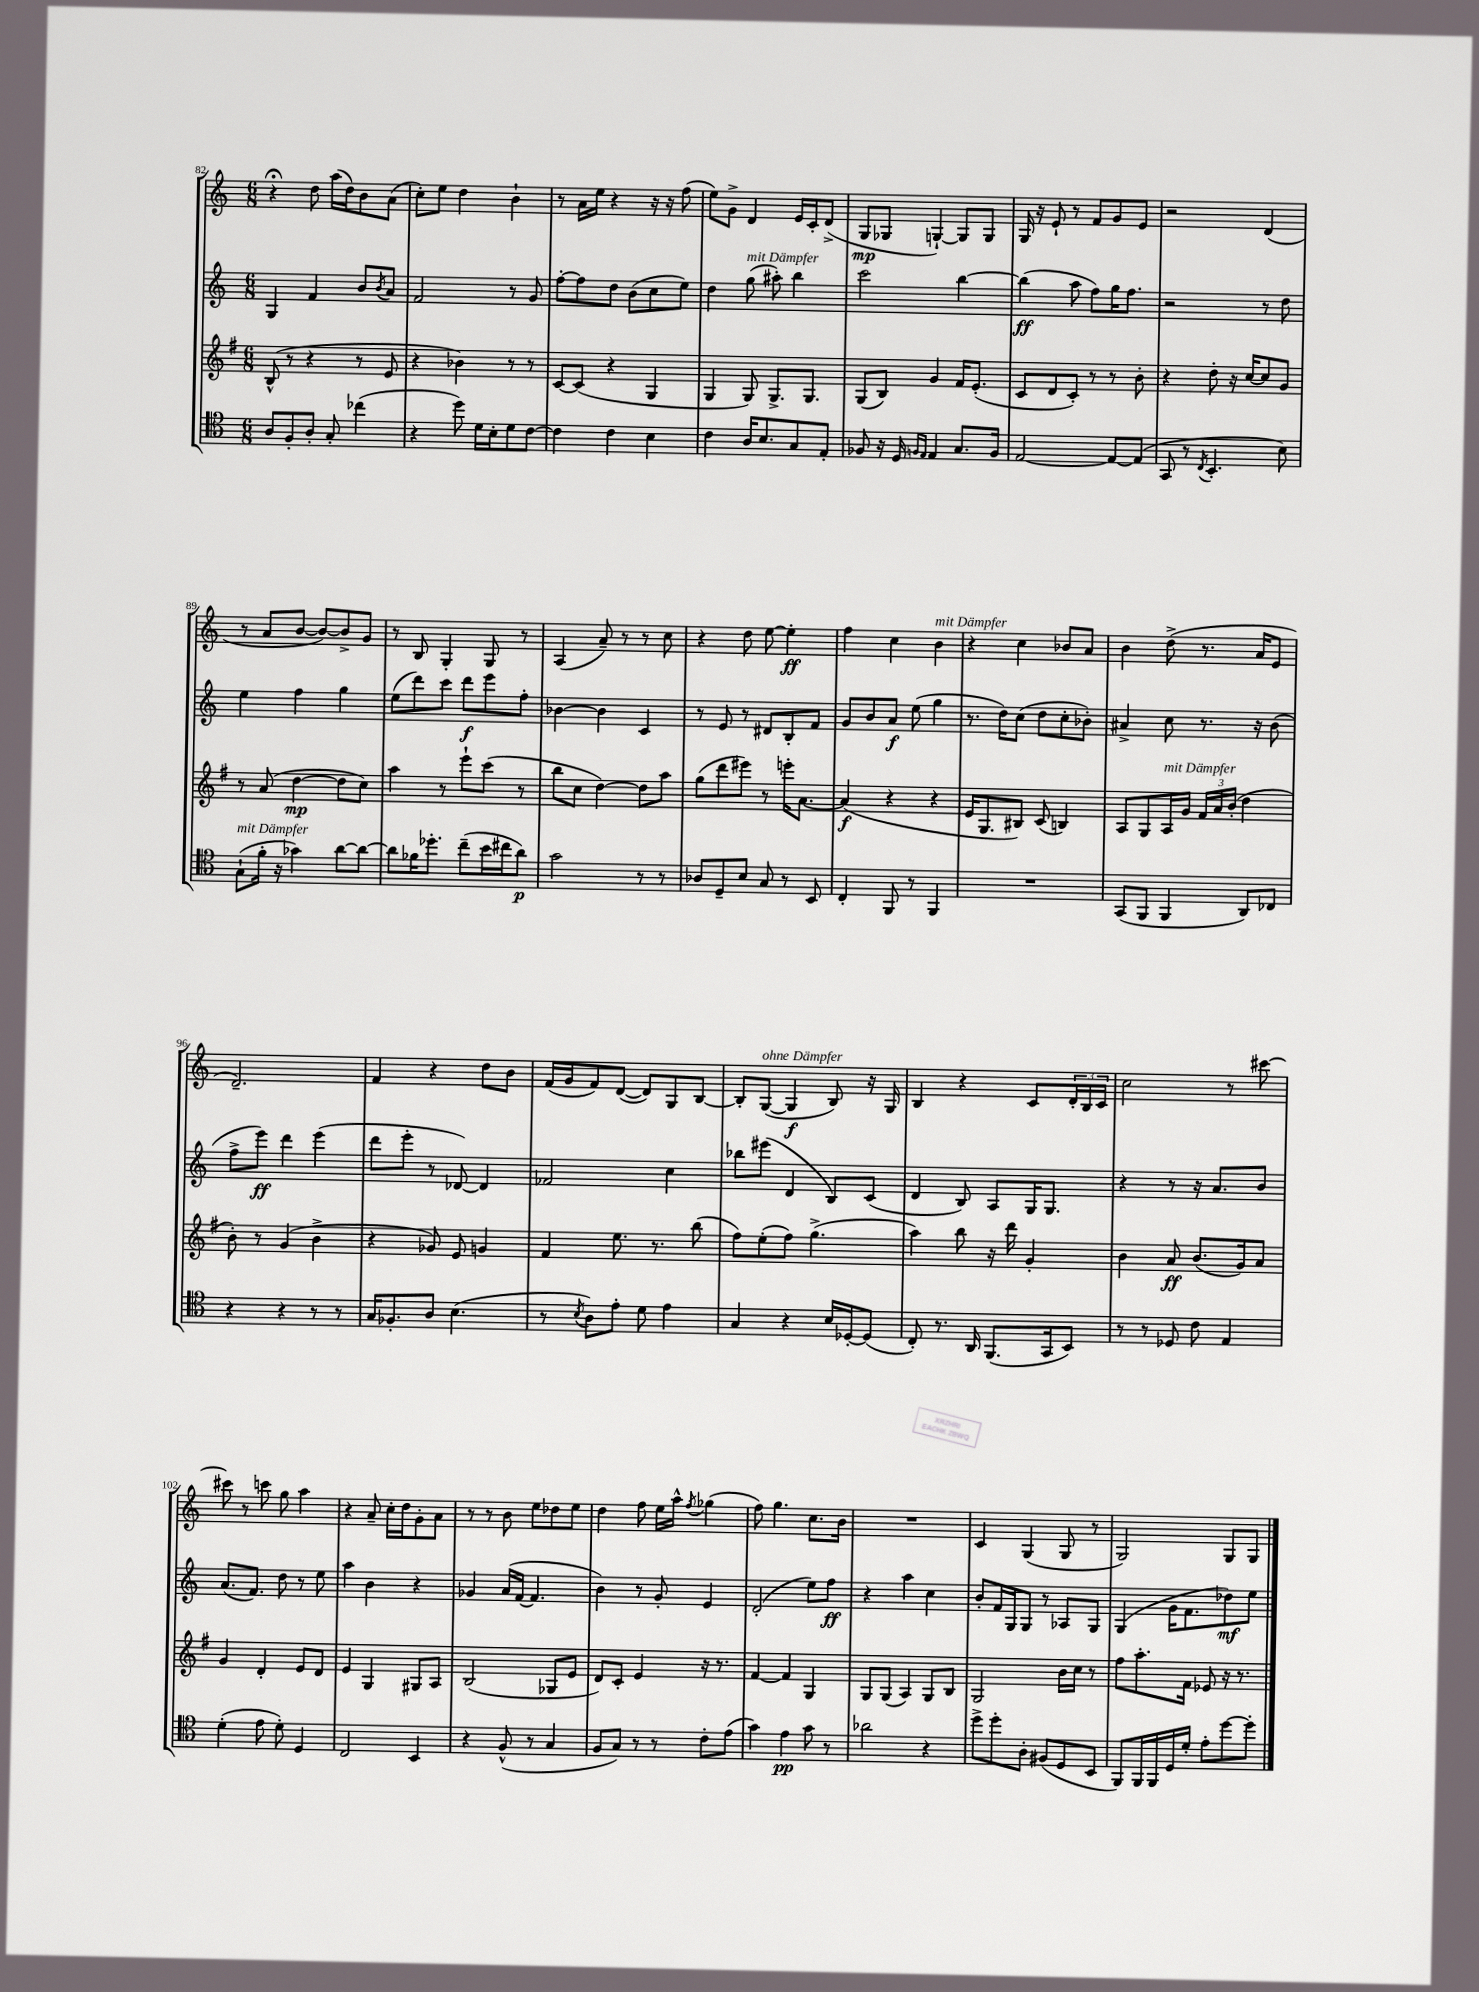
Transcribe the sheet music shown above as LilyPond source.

<<
\new StaffGroup <<
\new Staff = "s0" {
    \clef treble \key c \major \numericTimeSignature \time 6/8
    r4\fermata d''8 a''16( d''16) b'8 a'8( |
    c''8-.) e''8 d''4 b'4-! |
    r8 a'16 e''16 r4 r16 r16 f''8( |
    e''8) g'8-> d'4 e'16 c'16-. d'8->( |
    g8\mp ges8 g4~-!) g8 g8 |
    g16 r16 e'8-! r8 f'8 g'8 e'8 |
    r2 d'4( |
    r8 a'8 b'8~ b'8~) b'8-> g'8 |
    r8 b8 g4-. g8 r8 |
    a4( a'8--) r8 r8 c''8 |
    r4 d''8 e''8~ e''4-.\ff |
    f''4 c''4 b'4^\markup { \italic "mit Dämpfer" } |
    r4 c''4 bes'8 a'8 |
    b'4 d''8->( r8. a'16 e'8 |
    d'2.--) |
    f'4 r4 d''8 b'8 |
    f'16( g'16 f'8) d'8~( d'8) g8 b8~ |
    b8-. g8~^\markup { \italic "ohne Dämpfer" }( g4\f b8) r16 g16 |
    b4 r4 c'8 \tuplet 3/2 { d'16-. b16 c'16 } |
    c''2 r8 cis'''8~ |
    cis'''8 r8 c'''8 g''8 a''4 |
    r4 a'8-- c''16-. d''16 g'8-. a'8 |
    r8 r8 b'8 e''8 des''8 e''8 |
    d''4 f''8 e''16 a''16-^ \acciaccatura { f''8 } ges''4( |
    f''8) g''4. c''8. b'16 |
    R2. |
    c'4 g4( g8 r8 |
    g2) g8 g8 \bar "|." |
}
\new Staff = "s1" {
    \clef treble \key c \major \numericTimeSignature \time 6/8
    g4 f'4 b'8 \acciaccatura { b'8 } a'8 |
    f'2 r8 g'8 |
    f''8~-. f''8 d''8 b'8( c''8 e''8) |
    d''4 g''8^\markup { \italic "mit Dämpfer" }( ais''8-.) b''4 |
    c'''2 b''4~ |
    b''4\ff( a''8 f''8) g''16 f''8. |
    r2 r8 d''8 |
    e''4 f''4 g''4 |
    e''8( d'''8) c'''8 d'''8\f e'''8 f''8-. |
    bes'4~ bes'4 c'4 |
    r8 e'8 r8 dis'8 b8-. f'8 |
    g'8 b'8 a'8\f e''8( g''4 |
    r8. d''16) c''8( d''8 c''8-. bes'8-.) |
    ais'4-> c''8 r8. r16 b'8( |
    f''8-> e'''8\ff) d'''4 e'''4( |
    d'''8 e'''8-. r8 des'8~) des'4 |
    fes'2 c''4 |
    bes''8 eis'''8( d'4 b8) c'8( |
    d'4 b8) a8 g16 g8. |
    r4 r8 r16 a'8. b'8 |
    a'8.( f'8.) d''8 r8 e''8 |
    a''4 b'4 r4 |
    ges'4 a'16( f'16~ f'4. |
    b'4) r8 g'8-. e'4 |
    d'2-.( e''8) f''8\ff |
    r4 a''4 c''4 |
    b'8-. f'16 g16 g8 r8 aes8 g8 |
    g4( g'16 f'8. des''8\mf) e''8 \bar "|." |
}
\new Staff = "s2" {
    \clef treble \key g \major \numericTimeSignature \time 6/8
    b8-^( r8 r4 r8 e'8 |
    r4 bes'4) r8 r8 |
    c'8~ c'8( r4 g4 |
    g4 g8) g8.-> g8. |
    g8( b8) g'4 fis'16 e'8.-.( |
    c'8 d'8 c'8-.) r8 r8 b'8-. |
    r4 d''8-. r16 c''16~ c''8 g'8 |
    r8 a'8( d''4~\mp d''8 c''8) |
    a''4 r8 e'''8-! c'''8( r8 |
    b''8 c''8 d''4~) d''8 a''8 |
    g''8( d'''8 eis'''8) r8 e'''16-. a'8.~ |
    a'4\f( r4 r4 |
    e'16 g8. bis8) c'8( b4) |
    a8 g8 a16^\markup { \italic "mit Dämpfer" } g'16 \tuplet 3/2 { fis'16 a'16 b'16-.( } d''4 |
    b'8-.) r8 g'4( b'4-> |
    r4 ges'8) e'8 g'4 |
    fis'4 e''8. r8. b''8( |
    fis''8) e''8-.( fis''8) g''4.->( |
    a''4) b''8 r16 d'''16 g'4-. |
    b'4 a'8\ff b'8.( g'16) a'8 |
    g'4 d'4-. e'8 d'8 |
    e'4 g4 gis8 a8 |
    b2( ges8 e'8 |
    d'8) c'8-. e'4 r16 r8. |
    fis'4~ fis'4 g4 |
    g8 g8( a4) g8 b8 |
    g2 b'16 c''16 r8 |
    fis''8 a''8.-. fis'16 ees'8 r16 r8. \bar "|." |
}
\new Staff = "s3" {
    \clef tenor \key c \major \numericTimeSignature \time 6/8
    a8 f8-. a8-. g8-. ces''4( |
    r4 d''8) d'16 b16-. d'8 c'8~ |
    c'4 c'4 b4 |
    c'4 a16 b8. g8 e8-. |
    fes8 r16 d16 \grace { f16 e16 } e4 g8. f16 |
    e2~ e8~ e8( |
    g,8 r8 \acciaccatura { c8 } b,4.-. b8) |
    g8-!^\markup { \italic "mit Dämpfer" }( f'16-. r16 ges'4) a'8~ a'8~ |
    a'8 fes'16 des''8.-. c''8--( b'16 cis''16 a'8\p) |
    g'2 r8 r8 |
    aes8 d8-- b8 g8 r8 b,8 |
    c4-. f,8 r8 f,4 |
    R2. |
    g,8( f,8 f,4 a,8) ces8 |
    r4 r4 r8 r8 |
    g16 fes8.-. a8 b4.( |
    r8 \acciaccatura { b8 } a8) e'8-. d'8 e'4 |
    g4 r4 b16 des16~-. des8( |
    c8-.) r8. a,16 f,8.( g,16 b,8) |
    r8 r8 des8 c'8 e4 |
    d'4-.( e'8 d'8-.) d4 |
    c2 b,4 |
    r4 f8-^( r8 g4 |
    f8 g8) r8 r8 c'8-. e'8( |
    g'4) e'4\pp g'8 r8 |
    aes'2 r4 |
    d''8-> d''8-. a8-. fis8( d8 b,8 |
    f,8) f,16 f,16 d16 d'16-. e'8-. d''8~ d''8-. \bar "|." |
}
>>
>>
\layout { \context { \Score currentBarNumber = #82 } }
